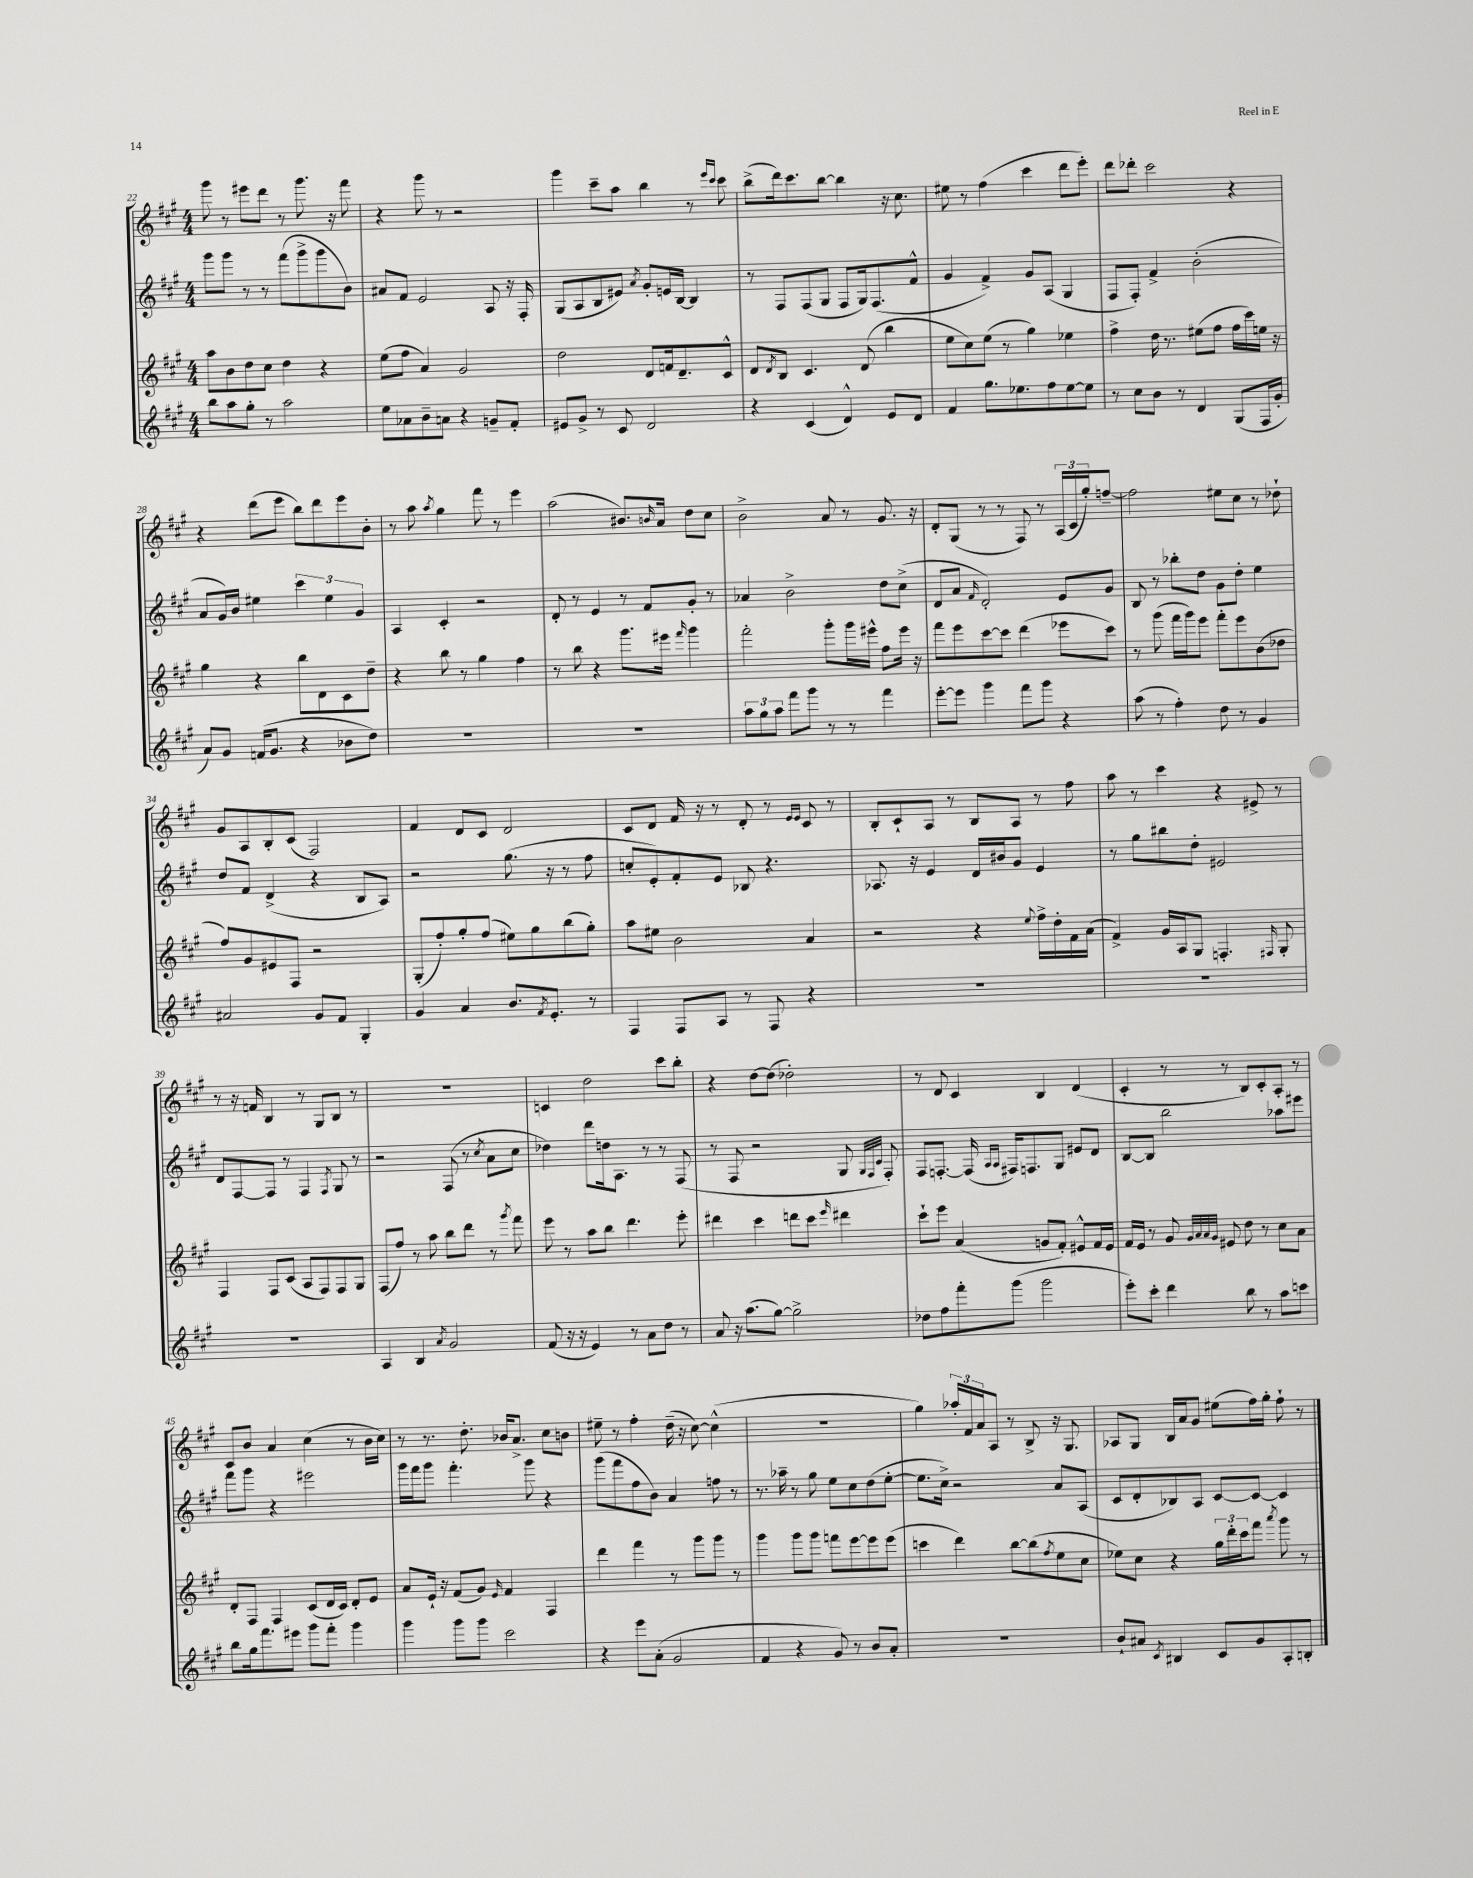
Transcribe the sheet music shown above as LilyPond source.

<<
\new StaffGroup <<
\new Staff = "s0" {
    \clef treble \key a \major \numericTimeSignature \time 4/4
    gis'''8 r8 eis'''8 d'''8 r8 gis'''8. r16 fis'''8 |
    r4 gis'''8 r8 r2 |
    gis'''4 cis'''8-- a''8 b''4 r8 \grace { e'''16 cis'''16 } cis'''8 |
    b''8->( d'''16) cis'''8. b''8~ b''4 r16 cis''8. |
    eis''8 r8 fis''4( cis'''4 d'''8 e'''8-.) |
    d'''8 des'''8-. cis'''2 r4 |
    r4 d'''8( e'''8 b''8) d'''8 e'''8 b'8-. |
    r8 a''8 \acciaccatura { a''8 } gis''4 fis'''8 r8 e'''4 |
    a''2( bis'8.) \grace { b'16 } a'16 d''8 cis''8 |
    b'2-> a'8 r8 gis'8. r16 |
    d'8-. gis8( r8 r8 fis8) r8 \tuplet 3/2 { a16( cis'16 gis''16-.) } f''8~-- |
    f''2 eis''8 cis''8 r8 des''8-! |
    gis'8 a8 b8-. cis'8( fis2) |
    fis'4 d'8 cis'8 d'2 |
    cis'8 d'8 fis'16 r16 r8 d'8-. r8 \grace { e'16 e'16 } cis'8 r8 |
    b8-. cis'8-! a8 r8 b8 a8 r8 fis''8 |
    a''8 r8 cis'''4 r4 eis'8-> r8 |
    r8 r16 f'16 b4 r8 gis8 b8 r8 |
    R1 |
    c'4 d''2 cis'''8 b''8-. |
    r4 d''8~ d''8( des''2-.) |
    r8 d'8 cis'4 b4 d'4( |
    cis'4-. r8 r8 b8) cis'8-. a8-. r8 |
    cis'8 b'8 a'4 cis''4( r8 b'16 cis''16) |
    r8 r8. d''8.-. bes'16 a'8.-> cis''8 b'8 |
    eis''8-- r8 fis''4-. d''16--( r16 cis''8~) cis''4-^( |
    R1 |
    gis''4) \tuplet 3/2 { aes''16-. fis'16 a'16 } a8 r8 b8-> r16 gis8. |
    aes8 gis8 b16 a'16 gis'8 eis''8( fis''16) gis''16-. fis''8-! r8 \bar "|." |
}
\new Staff = "s1" {
    \clef treble \key a \major \numericTimeSignature \time 4/4
    gis'''8 gis'''8 r8 r8 fis'''8( gis'''8-> gis'''8 b'8) |
    ais'8 fis'8 e'2 a8 r16 fis16-. |
    gis8( a8 b8 eis'8) \acciaccatura { a'8 } gis'8-. e'16 b16~ b4 |
    r8 fis8 fis8( gis8 fis8 gis16) fis8.( fis'8-^ |
    gis'4 fis'4->) gis'8 a8( gis4 |
    fis8 fis8-.) fis'4-> b'2-.( |
    a'8 gis'16) b'16 eis''4 \tuplet 3/2 { cis'''4 eis''4 gis'4 } |
    a4 cis'4-. r2 |
    d'8-. r8 e'4 r8 fis'8 gis'8-. r8 |
    aes'4 b'2-> d''8 cis''8->( |
    d'8 a'8 \grace { fis'16 } d'2-.) e'8 gis'8 |
    b8 r8 bes''8-. d''8 gis'8 d''8-. e''4 |
    d''8 fis'8 d'4->( r4 b8 a8) |
    r2 gis''8.( r16 r8 fis''8 |
    c''8-. e'8-.) fis'8-. e'8 bes8 r4. |
    aes8. r16 e'4 d'16 bis'16 gis'8 e'4 |
    r8 gis''8 bis''8 d''8-. eis'2 |
    d'8 fis8~ fis8 r8 fis4 \acciaccatura { fis8 } gis8 r8 |
    r2 fis8( r8 \acciaccatura { cis''8 } a'8 cis''8 |
    des''4) d'''8 d''16 a8. r8 r8 fis8( |
    r8 fis8 r2 gis8 \grace { gis32 fis32 cis'32 } fis8-.) |
    fis8 f8.~-. f16( \grace { a16 a16 } fis16) f8. gis8 eis'8 d'8 |
    b8~ b8 b''2 aes''8 eis'''8 |
    fis'''8 gis'''8 r4 eis'''2 |
    gis'''16 fis'''16 gis'''8 fis'''4.-. gis'''8 r4 |
    gis'''8( fis'''8 fis''8 b'8) a'4 f''8 r8 |
    r8. aes''16-- r8 gis''8 e''8 cis''8 d''8( e''8~-. |
    e''8. cis''16->) r2 a'8 a8( |
    cis'8 d'8-. bes8) a8 cis'8~ cis'8~ cis'4 \bar "|." |
}
\new Staff = "s2" {
    \clef treble \key a \major \numericTimeSignature \time 4/4
    a''8 b'8 d''8 cis''8 d''4 r4 |
    e''8( fis''8 a'4) gis'2 |
    d''2 d'8 f'16 d'8.-- cis'8-^ |
    d'8 \acciaccatura { d'8 } b8 cis'4. d'8( b''4 |
    e''8 cis''8) e''8( r8 gis''4) ees''4 |
    fis''4-> d''16 r8. eis''8( fis''8 fis''16 cis'''16) e''16 r16 |
    gis''4 r4 b''8 d'8 cis'8 d''8-- |
    r4 b''8 r8 gis''4 fis''4 |
    r8 b''8 r4 gis'''8. eis'''16 \grace { fis'''16 } gis'''4 |
    fis'''2-. gis'''8-. gis'''16 eis'''16-^ fis''8 eis'''16 r16 |
    fis'''8 e'''8 cis'''8~ cis'''8 d'''4( ees'''8 cis'''8) |
    r8 gis'''8( fis'''16 gis'''16) e'''8 fis'''8-. e'''8 b'8( des''8 |
    fis''8) gis'8 eis'8 fis8 r2 |
    gis8-.( fis''8-.) gis''8-. fis''8( eis''8) gis''8 b''8( gis''8-.) |
    a''8 eis''8 b'2 a'4 |
    r2 r4 \appoggiatura { e''8 } fis''16-> d''16-. fis'16 a'16( |
    fis'4->) gis'16 a16 gis8 f4.-. \grace { fis16 } gis8-. |
    fis4 fis8 cis'8( a8 fis8) fis8 gis8 |
    fis8( fis''8) r8 a''8 b''8 d'''8 r8 \acciaccatura { gis'''8 } fis'''8 |
    e'''8 r8 a''8 b''8 d'''4. e'''8-. |
    dis'''4 cis'''4 d'''8 cis'''8 \grace { e'''16 } dis'''4 |
    cis'''8-! e'''8 a'4( g'8 fis'8-.) eis'8-^ fis'16 eis'16 |
    fis'16 e'16 r8 gis'8 \grace { gis'32 a'32 a'32 gis'32 } eis'8 d''8 r8 cis''8 a'8 |
    d'8-. fis8 fis4 cis'8( d'16 cis'16) d'8-. e'8 |
    a'8 e'16-! r16 fis'8( gis'8) \grace { e'16 } fis'4 fis4 |
    d'''4 fis'''4 r8 gis'''8 gis'''8 r8 |
    gis'''4 gis'''8 gis'''8 f'''8 e'''8~ e'''8 e'''8( |
    c'''4 d'''4) b''8~ b''8( \acciaccatura { fis''8 } e''8 cis''8 |
    ees''8) cis''8 r4 \tuplet 3/2 { gis''16 d'''16-. cis'''16 } fis'''8 \acciaccatura { a'''8 } gis'''8 r8 \bar "|." |
}
\new Staff = "s3" {
    \clef treble \key a \major \numericTimeSignature \time 4/4
    b''8 a''8 gis''8-. r8 a''2 |
    e''8 aes'8 b'8-- a'8 r4 g'8-- fis'8-. |
    eis'8 gis'8-> r8 cis'8 d'2 |
    r4 cis'4( d'4-^) e'8 d'8 |
    fis'4 gis''8. ees''8. fis''8 ees''8~ ees''8 |
    r8 cis''8 b'8 r8 d'4 gis8( fis16 gis'16-. |
    a'8) gis'8 f'16( gis'8. r4 bes'8 d''8) |
    R1 |
    R1 |
    \tuplet 3/2 { a''8 gis''8 a''8 } fis'''8 gis'''8 r8 r8 fis'''4 |
    e'''8~-. e'''8 gis'''4 fis'''8 gis'''8 r4 |
    a''8( r8 fis''4-.) d''8 r8 gis'4 |
    ais'2 gis'8 fis'8 gis4-. |
    gis'4 a'4 b'8. \acciaccatura { fis'8 } e'8.-. r8 |
    fis4 fis8 a8 r8 fis8 r4 |
    R1 |
    R1 |
    R1 |
    a4 b4 \acciaccatura { a'8 } gis'2 |
    fis'8( r16 r16 e'4) r8 a'8 d''8 r8 |
    a'8 r16 a''8.( gis''8~) gis''2-> |
    des''8 fis''8 fis'''8-. gis'''8( gis'''2 |
    e'''8-.) cis'''8-. d'''4 b''8 r8 a''8 c'''8 |
    b''8 gis''16 fis'''8. eis'''8 gis'''8 fis'''8-. gis'''4 |
    gis'''4 gis'''8 gis'''8 cis'''2 |
    r4 e'''8 a'8-.( gis'2 |
    fis'4 r4 gis'8) r8 b'8 a'8-. |
    R1 |
    b'8-! ais'8 \acciaccatura { cis'8 } bis4 cis'8 gis'8 a8-. b8-. \bar "|." |
}
>>
>>
\layout { \context { \Score currentBarNumber = #22 } }
